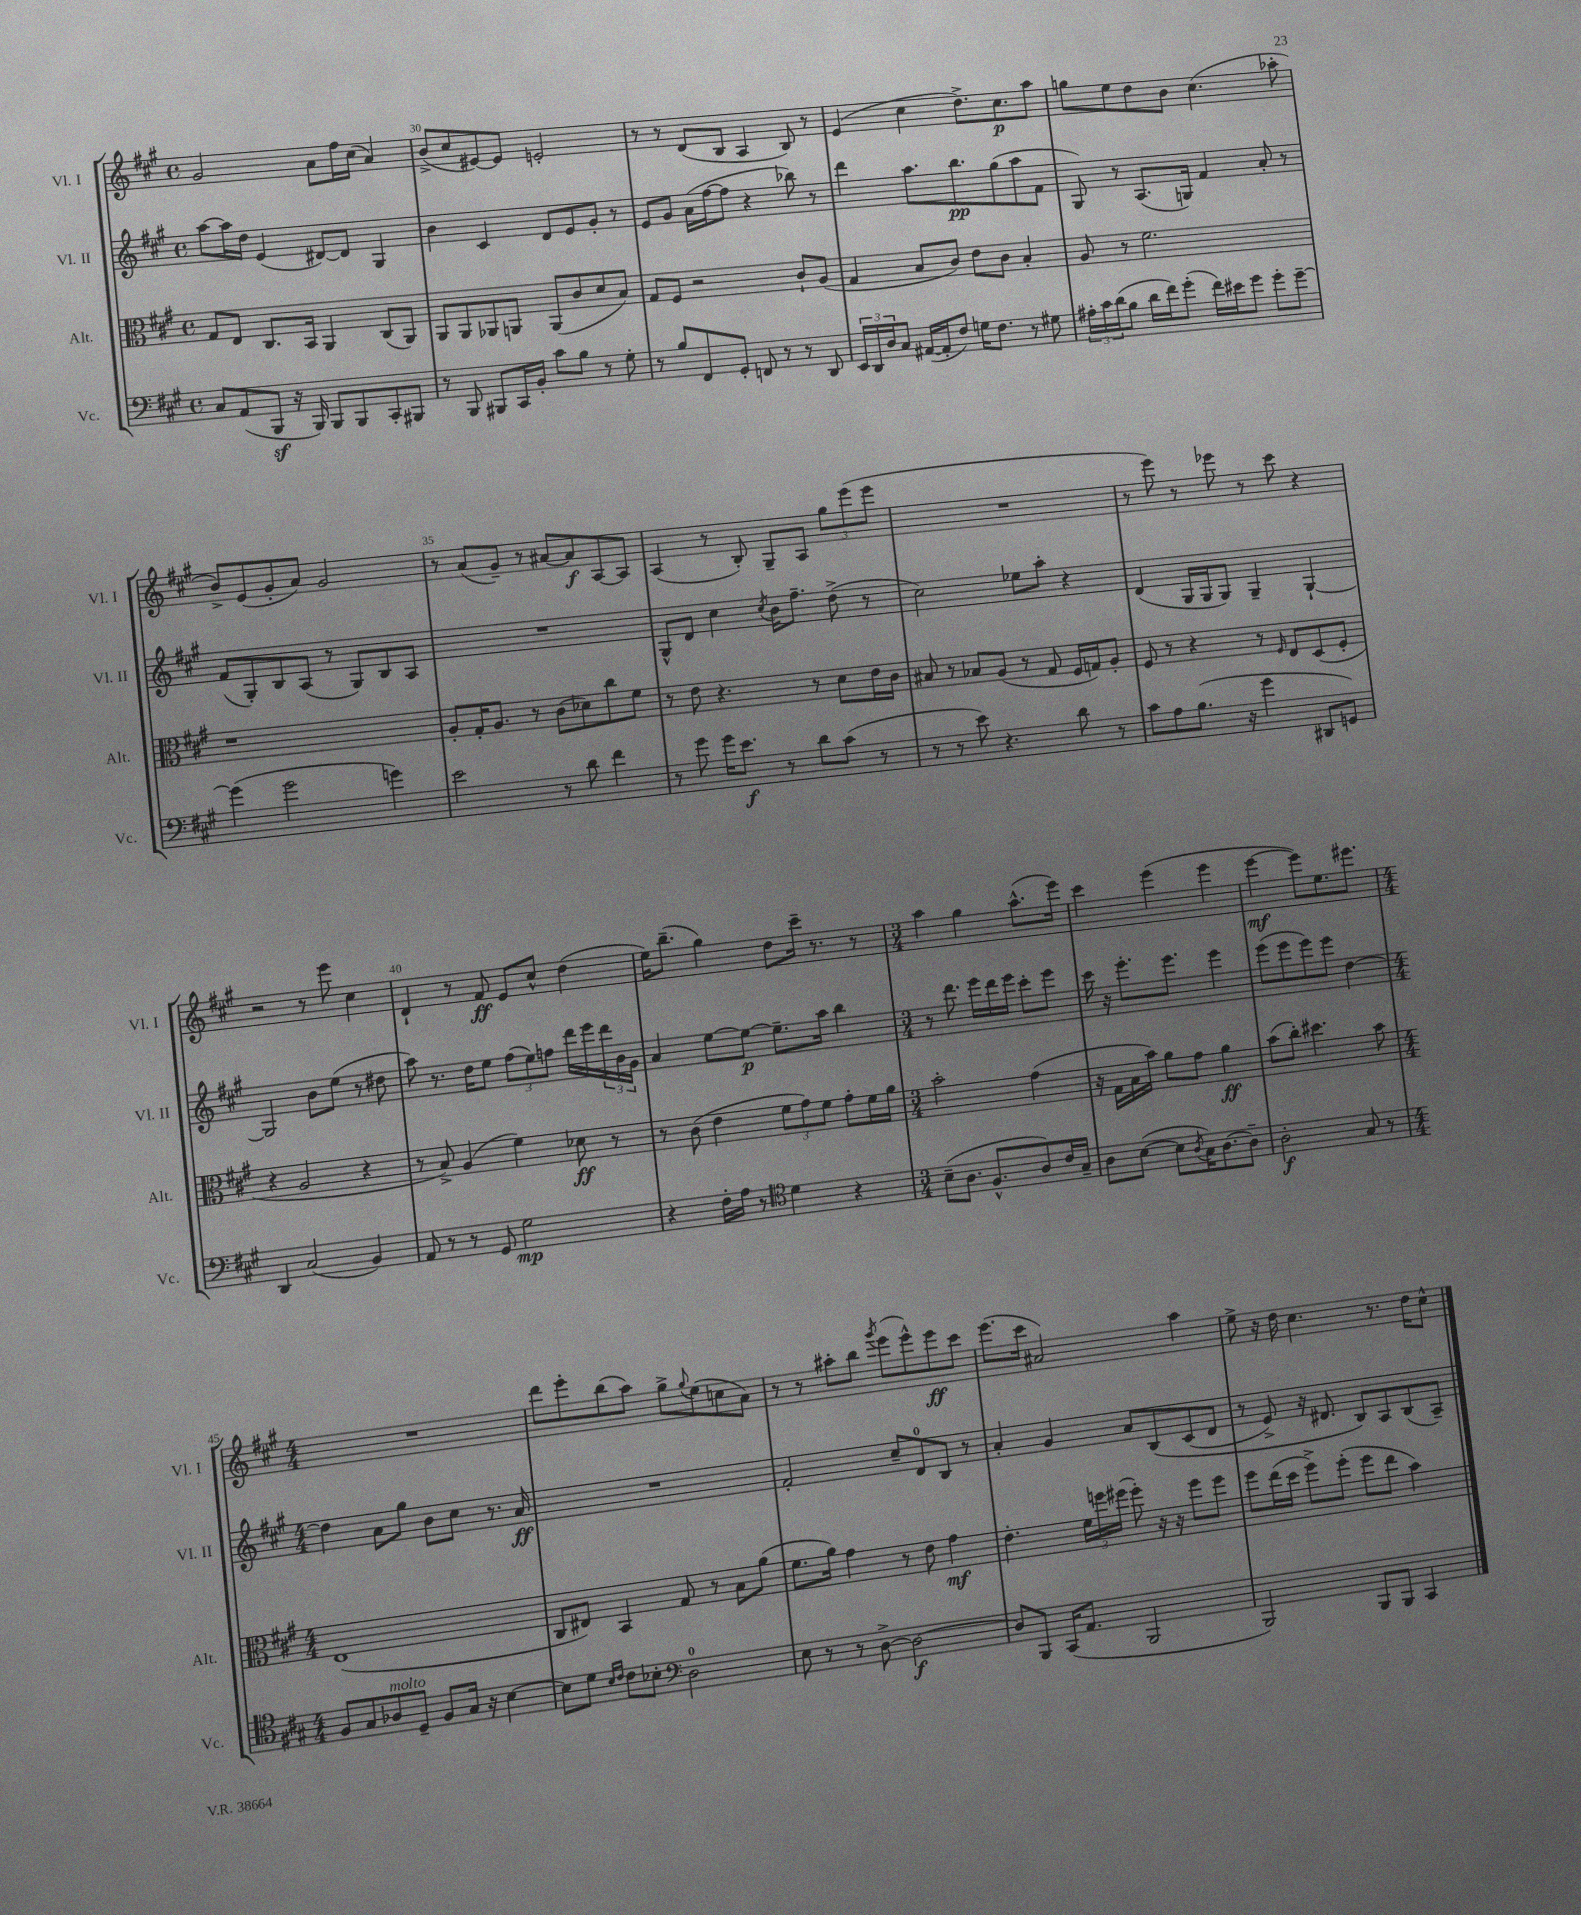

**kern	**kern	**kern	**kern
*staff4	*staff3	*staff2	*staff1
*clefF4	*clefC3	*clefG2	*clefG2
*k[f#c#g#]	*k[f#c#g#]	*k[f#c#g#]	*k[f#c#g#]
*M4/4	*M4/4	*M4/4	*M4/4
*met(c)	*met(c)	*met(c)	*met(c)
8C#	8G#	[8aa	2g#
(8AA	8E	16aa]	.
.	.	16dd	.
8BBB	8.C#	(4e	.
16r	.	.	.
16BBB)	16BB	.	.
8BBB	4AA	[8d#)	8a
8BBB	.	8d#]	16ff#
.	.	.	(16cc#
8CC#'	(8C#	4G#	4a)
8BBB#	8AA)	.	.
=	=	=	=
8r	8AA	4b	(8b^
8BBB	8AA	.	8cc#
8BBB#	8AA-	4c#	[8e#)
16CC#	8AA	.	8e#]
16BB'	.	.	.
8c#	(8AA	8d	2e'
8B	8c#	8e	.
8r	8d	8g#'	.
8G#'	8B)	8r	.
=	=	=	=
8r	8G#	8e	8r
8B	8F#	8g#	8r
8FF#	2r	(16a	(8d
.	.	[16ff#	.
8GG#'	.	8ff#]	8B
8FF	.	4r	4A
8r	.	.	.
8r	8c#`	8bb-)	8B)
8DD	(8A	8r	8r
=	=	=	=
24EE	4G#	4ddd	(4e
24DD	.	.	.
24D	.	.	.
8C#	.	.	.
([16AA#	8B	8.aa	4cc#
16AA#']	.	.	.
8F#)	8c#)	.	.
.	.	8.bb	.
16G	8e	.	8.dd^)
8.F#	.	.	.
.	8c#	(8gg#	.
.	.	.	8.cc#
8r	4B'	8aa	.
8G#	.	8f#	8aa
=	=	=	=
24A#'	8A	8G#)	8gg
24c#	.	.	.
(24d	.	.	.
8B	8r	8r	8ee
16d	2.f#	(8.A	8dd
16f#)	.	.	.
(8g#'	.	.	8b
.	.	16G)	.
16f#)	.	4f#	(4.cc#
16e#	.	.	.
8g#	.	.	.
8g#'	.	8a'	.
[8g#~	.	8r	8aa-'
=	=	=	=
(4g#]	1r	(8f#	8b^)
.	.	8G#')	(8e
2g#	.	8B	8g#'
.	.	(8A	8a)
.	.	8r	2g#
.	.	8G#)	.
4g)	.	8B	.
.	.	8A	.
=	=	=	=
2e	8A'	1r	8r
.	16G#'	.	(8a
.	8.A	.	.
.	.	.	8g#~)
.	8r	.	8r
8r	(8c#	.	[8a#
8d	8d-)	.	8a#]
4f#	8cc#	.	[8A
.	8f#	.	8A]
=	=	=	=
8r	8r	8G#^^	(4A
8g#	8e	8d	.
16g#	4.r	4cc#	8r
8.e	.	.	.
.	.	.	8B')
.	.	8qcc#	.
8r	.	16b	8G#~
.	.	8.ff#~	.
8d	8r	.	8A
(8c#	8d	(8dd^	12gg#
.	.	.	(12eee
8r	16e	8r	.
.	.	.	12eee
.	16c#	.	.
=	=	=	=
8r	8B#	2cc#)	1r
8r	8r	.	.
8e)	8B-	.	.
4.r	(8A	.	.
.	8r	8ee-	.
.	8G#	8aa'	.
8d	16F#	4r	.
.	16G)	.	.
8r	8A'	.	.
=	=	=	=
8c#	8F#	(4d	8r
8A	8r	.	8eee)
(8.B	4r	16G#	8r
.	.	16G#	.
.	.	8G#)	8eee-
16r	.	.	.
4g#	8r	4G#~	8r
.	16qqF#	.	.
.	8E	.	8ccc#
8DD#	(8D	[4G#`	4r
8GG)	8F#'	.	.
=	=	=	=
4DD	4r	2G#]	2r
(2C#	2A	.	.
.	.	8b	8r
.	.	(8ee	8eee
4BB)	4r	8r	4cc#
.	.	8dd#	.
=	=	=	=
8AA	8r	8aa)	4d`
8r	8B^)	8.r	.
8r	(4A	.	8r
.	.	16dd	.
8GG#	.	8ee	8f#
2G#	4f#)	(12ff#	8e
.	.	12ee)	.
.	.	.	8cc#^^
.	.	12ff	.
.	8d-	16ddd	(4dd
.	.	16eee	.
.	8r	24ddd	.
.	.	24b	.
.	.	24g#	.
=	=	=	=
4r	8r	4a	16ee)
.	.	.	(8.bb~
.	(8c#	.	.
16F#'	4e	[8ee	4gg#)
16A	.	.	.
8r	.	8ee_	.
*clefC4	*	*	*
4d	12f#	8.ee~]	8dd
.	12g#)	.	.
.	.	.	16ccc#~
.	12f#	.	.
.	.	16aa	8.r
4r	8g#'	4bb	.
.	16f#	.	8r
.	16a	.	.
=	=	=	=
*M3/4	*M3/4	*M3/4	*M3/4
(8B~	2b'	8r	4aa
8.A	.	8.ddd	.
.	.	.	4gg#
8.F#^^	.	16eee	.
.	.	16ddd	.
.	.	16eee	.
8A)	(4g#	8ccc#'	(8.aa^^
16c#	.	8eee	.
16G#~	.	.	16eee)
=	=	=	=
8A	16r	16ccc#	4ccc#
.	16G#	16r	.
([8B	16B	8.eee'	.
.	16b)	.	.
8B]	8a	.	(4eee
.	.	8.eee	.
8qA	.	.	.
16G#)	8g#	.	.
[8.A	.	.	.
.	4a	4eee	4eee
8A~]	.	.	.
=	=	=	=
2A'	(8b	(8eee	[4eee
.	8cc#')	8eee	.
.	4.dd#	8eee)	8eee])
.	.	8eee	8.ee
8G#	.	[4dd	.
.	.	.	8.eee#
8r	8b	.	.
=	=	=	=
*M4/4	*M4/4	*M4/4	*M4/4
8F#	(1E	4dd]	1r
8G#	.	.	.
8A-	.	8a	.
8D~	.	8gg#	.
8F#	.	8b	.
16G#	.	8cc#	.
16r	.	.	.
[4B	.	8.r	.
.	.	16a	.
=	=	=	=
8B]	8C#	1r	8ddd
8d	8E#)	.	8eee'
16qqB	.	.	.
16qqc#	.	.	.
8c#	4BB	.	(8bb
8B-'	.	.	8aa)
*clefF4	*	*	*
2D	8G#	.	8gg#^
.	.	.	8qqgg#
.	8r	.	(8ee
.	8B	.	8cc
.	(8a	.	8a)
=	=	=	=
8E	8.f#	2f#'	8r
8r	.	.	8r
.	16a)	.	.
8r	4g#	.	8aa#'
[8D^	.	.	8bb
.	.	.	8qggg#
2D_	8r	8cc#~	(8eee
.	8e	8d	8eee^^)
.	4g#	8B	8eee
.	.	8r	8ccc#
=	=	=	=
8D]	4.e'	4a'	(8.eee
8BBB	.	.	.
.	.	.	16ccc#
(16CC#	.	4g#	2a#)
8.AA	.	.	.
.	24f#	.	.
.	24ff	.	.
.	(24ff#	.	.
2BBB	8ff#')	8a	.
.	16r	&(8B	.
.	16r	.	.
.	8ff#	(8c#	4aa
.	8ff#	8d	.
=	=	=	=
2BBB)	8ff#	8r	8ee^
.	(16ee	8e^)	16r
.	16dd	.	16dd
.	8ff#^)	16r	4.cc#
.	.	8.d#	.
.	(8ff#'	.	.
8BBB	8ff#	8B&)	.
8BBB	8ee	8A	8.r
4CC#	4b)	(8B	.
.	.	.	16dd
.	.	8A~)	8cc#^^
==	==	==	==
*-	*-	*-	*-
